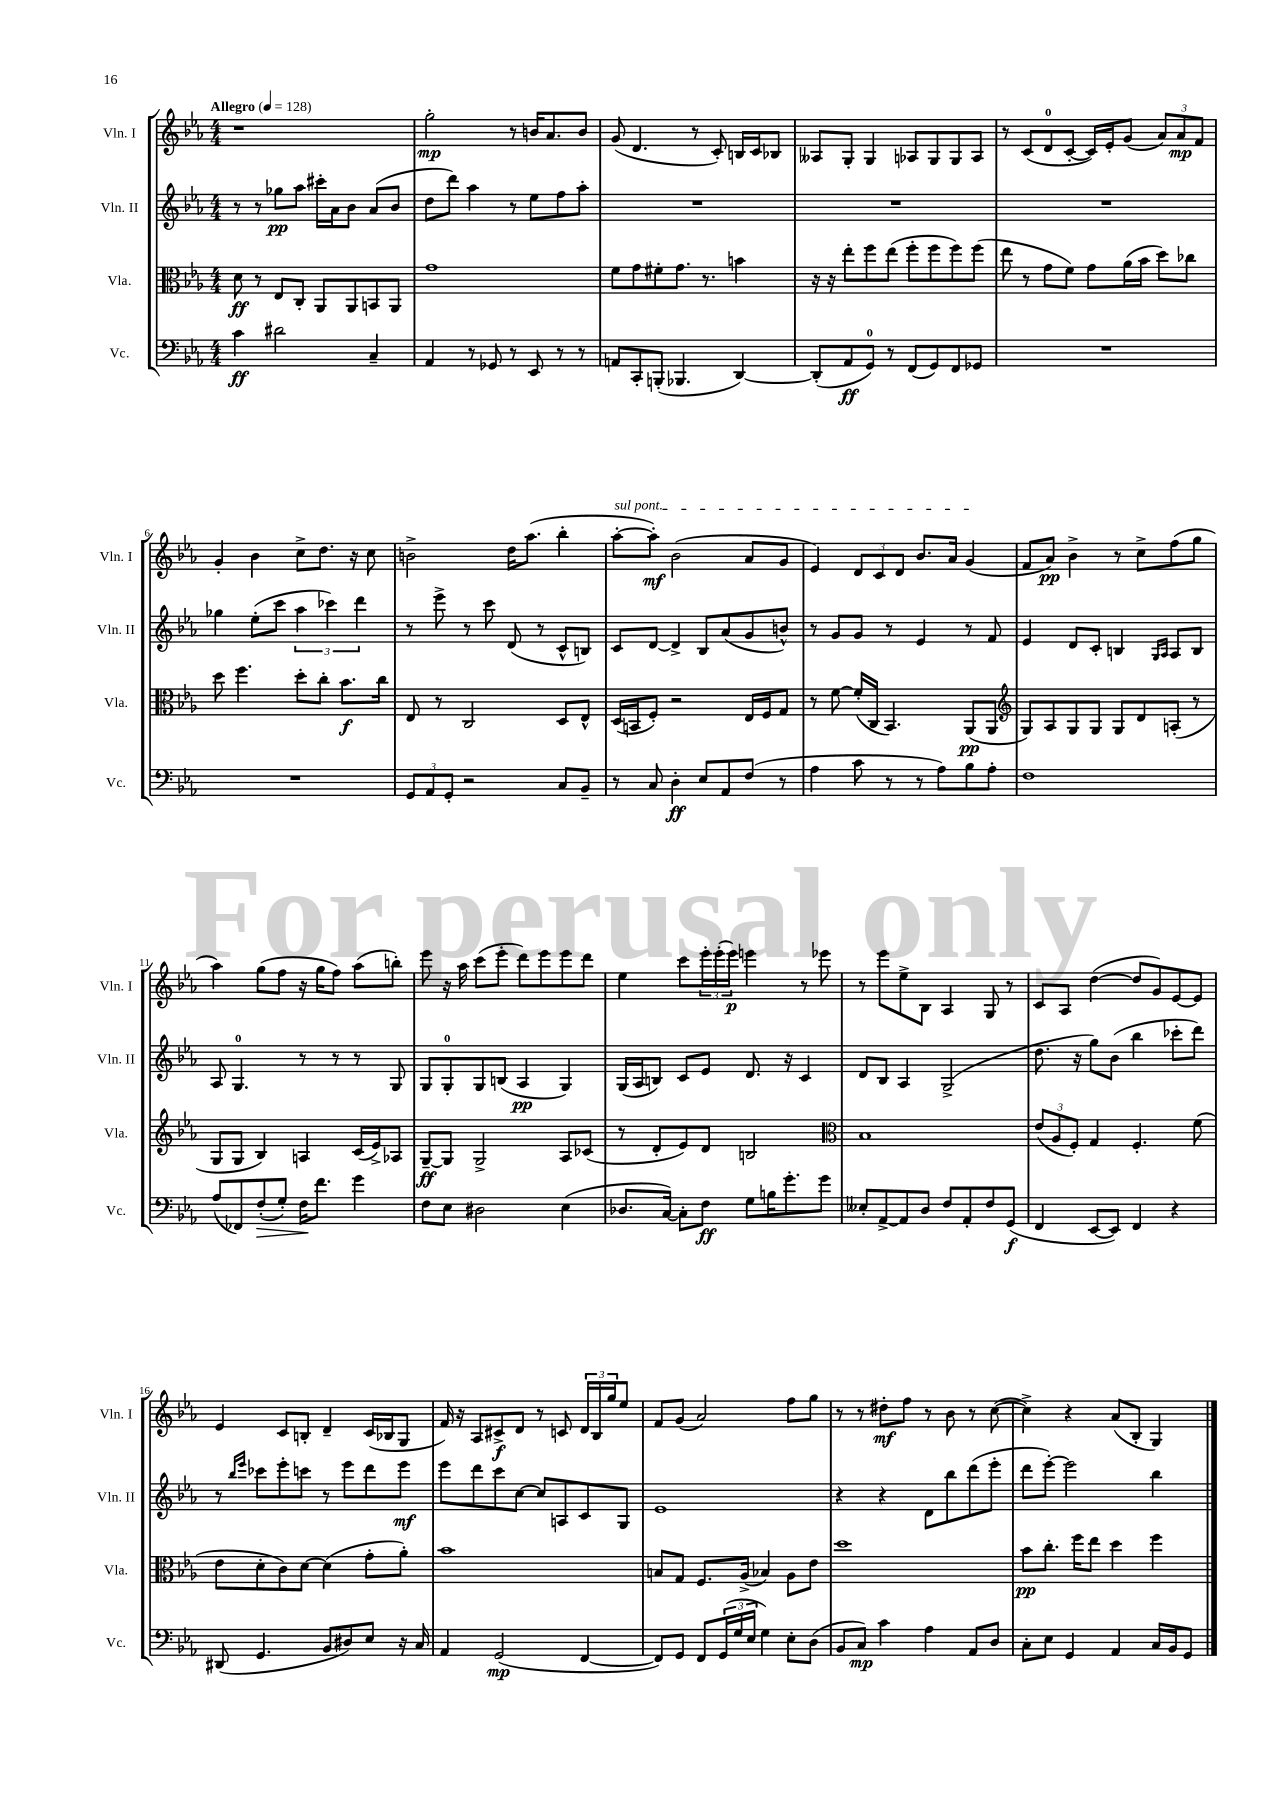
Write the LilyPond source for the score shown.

<<
\new StaffGroup <<
\new Staff = "s0" \with { instrumentName = "Vln. I" shortInstrumentName = "Vln. I" } {
    \clef treble \key ees \major \numericTimeSignature \time 4/4 \tempo "Allegro" 4 = 128
    r1 |
    g''2-.\mp r8 b'16 aes'8. b'8 |
    g'8( d'4. r8 c'8-.) b16 c'16 bes8 |
    aeses8 g8-. g4 aes8 g8 g8 aes8 |
    r8 c'8( d'8-0 c'8~-. c'16) ees'16-. g'8( \tuplet 3/2 { aes'8) aes'8\mp f'8 } |
    g'4-. bes'4 c''8-> d''8. r16 c''8 |
    b'2-> d''16 aes''8.( bes''4-. |
    \once \override TextSpanner.bound-details.left.text = \markup { \italic "sul pont." } aes''8~-.\startTextSpan aes''8-.\mf) bes'2( aes'8 g'8 |
    ees'4) \tuplet 3/2 { d'8 c'8 d'8 } bes'8. aes'16 g'4\stopTextSpan( |
    f'8 aes'8\pp) bes'4-> r8 c''8-> f''8( g''8 |
    aes''4) g''8( f''8 r16 g''16 f''8) aes''8( b''8-.) |
    ees'''8 r16 aes''16 c'''8( ees'''8-. d'''8) ees'''8 ees'''8 d'''8 |
    ees''4 c'''8 \tuplet 3/2 { ees'''16-. ees'''16-.( ees'''16\p) } e'''4 r8 ees'''8 |
    r8 ees'''8 ees''8-> bes8 aes4 g8 r8 |
    c'8 aes8 d''4~( d''8 g'8) ees'8~ ees'8 |
    ees'4 c'8 b8-. d'4-- c'16( bes16 g8 |
    f'16) r16 aes8 cis'8->\f d'8 r8 c'8 \tuplet 3/2 { d'16 bes16 g''16 } ees''8 |
    f'8 g'8( aes'2) f''8 g''8 |
    r8 r8 dis''8-.\mf f''8 r8 bes'8 r8 c''8~( |
    c''4->) r4 aes'8( bes8-. g4) \bar "|." |
}
\new Staff = "s1" \with { instrumentName = "Vln. II" shortInstrumentName = "Vln. II" } {
    \clef treble \key ees \major \numericTimeSignature \time 4/4
    r8 r8 ges''8\pp aes''8 cis'''16-. aes'16 bes'8 aes'8( bes'8 |
    d''8 d'''8) aes''4 r8 ees''8 f''8 aes''8-. |
    R1 |
    R1 |
    R1 |
    ges''4 ees''8-.( c'''8 \tuplet 3/2 { aes''4 ces'''4) d'''4 } |
    r8 ees'''8-> r8 c'''8 d'8( r8 c'8-^ b8) |
    c'8 d'8~ d'4-> bes8 aes'8( g'8 b'8-^) |
    r8 g'8 g'8 r8 ees'4 r8 f'8 |
    ees'4 d'8 c'8-. b4 \grace { g16 aes16 } aes8 b8 |
    aes8 g4.-0 r8 r8 r8 g8 |
    g8 g8-0-. g8 b8( aes4\pp g4) |
    g16( aes16 b8) c'8 ees'8 d'8. r16 c'4 |
    d'8 bes8 aes4 g2->( |
    d''8. r16 g''8) bes'8( bes''4 ces'''8-. d'''8) |
    r8 \grace { bes''16 ees'''16 } ces'''8 ees'''8-. c'''8 r8 ees'''8 d'''8 ees'''8\mf |
    ees'''8 d'''8 c'''8 c''8~ c''8 a8 c'8 g8 |
    ees'1 |
    r4 r4 d'8 bes''8 d'''8( ees'''8-. |
    d'''8 ees'''8~-.) ees'''2 bes''4 \bar "|." |
}
\new Staff = "s2" \with { instrumentName = "Vla." shortInstrumentName = "Vla." } {
    \clef alto \key ees \major \numericTimeSignature \time 4/4
    d'8\ff r8 ees8 c8-. aes,8 aes,8 b,8 aes,8 |
    g'1 |
    f'8 g'8 fis'8-. g'8. r8. b'4 |
    r16 r16 ees''8-. f''8 ees''8( f''8-. f''8 f''8) f''8( |
    ees''8 r8 g'8 f'8) g'8 aes'16( bes'16 d''8) ces''8 |
    d''8 f''4. d''8-. c''8-. bes'8.\f c''16 |
    ees8 r8 c2 d8 ees8-^ |
    d16( b,16 f8-.) r2 ees16 f16 g8 |
    r8 f'8~ f'16-.( c16 bes,4.) aes,8\pp( aes,8 |
    \clef treble g8) aes8 g8 g8 g8 d'8 a8-.( r8 |
    g8 g8 bes4) a4 c'16( ees'16->) aes8 |
    g8~--\ff g8 g2-> aes8 ces'8( |
    r8 d'8-. ees'8) d'8 b2 |
    \clef alto bes1 |
    \tuplet 3/2 { ees'8( aes8 f8-.) } g4 f4.-. f'8( |
    ees'8 d'8-. c'8) d'8~ d'4( g'8-. aes'8-.) |
    bes'1 |
    b8 g8 f8. aes16->( bes4) aes8 ees'8 |
    d''1 |
    bes'8\pp c''8.-. f''16 ees''8 d''4 f''4 \bar "|." |
}
\new Staff = "s3" \with { instrumentName = "Vc." shortInstrumentName = "Vc." } {
    \clef bass \key ees \major \numericTimeSignature \time 4/4
    c'4\ff dis'2 c4-- |
    aes,4 r8 ges,8 r8 ees,8 r8 r8 |
    a,8 c,8-. b,,8-.( bes,,4. d,4~) |
    d,8-.( aes,8\ff g,8-0) r8 f,8( g,8) f,8 ges,8 |
    R1 |
    R1 |
    \tuplet 3/2 { g,8 aes,8 g,8-. } r2 c8 bes,8-- |
    r8 c8 d4-.\ff ees8 aes,8 f8( r8 |
    aes4 c'8 r8 r8 aes8) bes8 aes8-. |
    f1 |
    aes8( fes,8) f8-.\>( g8-.) f16\! f'8. g'4 |
    f8 ees8 dis2 ees4( |
    des8. c16~) c8-. f8\ff g8 b16 g'8.-. g'8 |
    eeses8-. aes,8~-> aes,8 d8 f8 aes,8-. f8 g,8\f( |
    f,4 ees,8~ ees,8) f,4 r4 |
    dis,8( g,4. bes,8 dis8) ees8 r16 c16 |
    aes,4 g,2\mp( f,4~ |
    f,8) g,8 f,8 \tuplet 3/2 { g,16( g16 ees16 } g4) ees8-. d8( |
    bes,8 c8\mp) c'4 aes4 aes,8 d8 |
    c8-. ees8 g,4 aes,4 c16 bes,16 g,8 \bar "|." |
}
>>
>>
